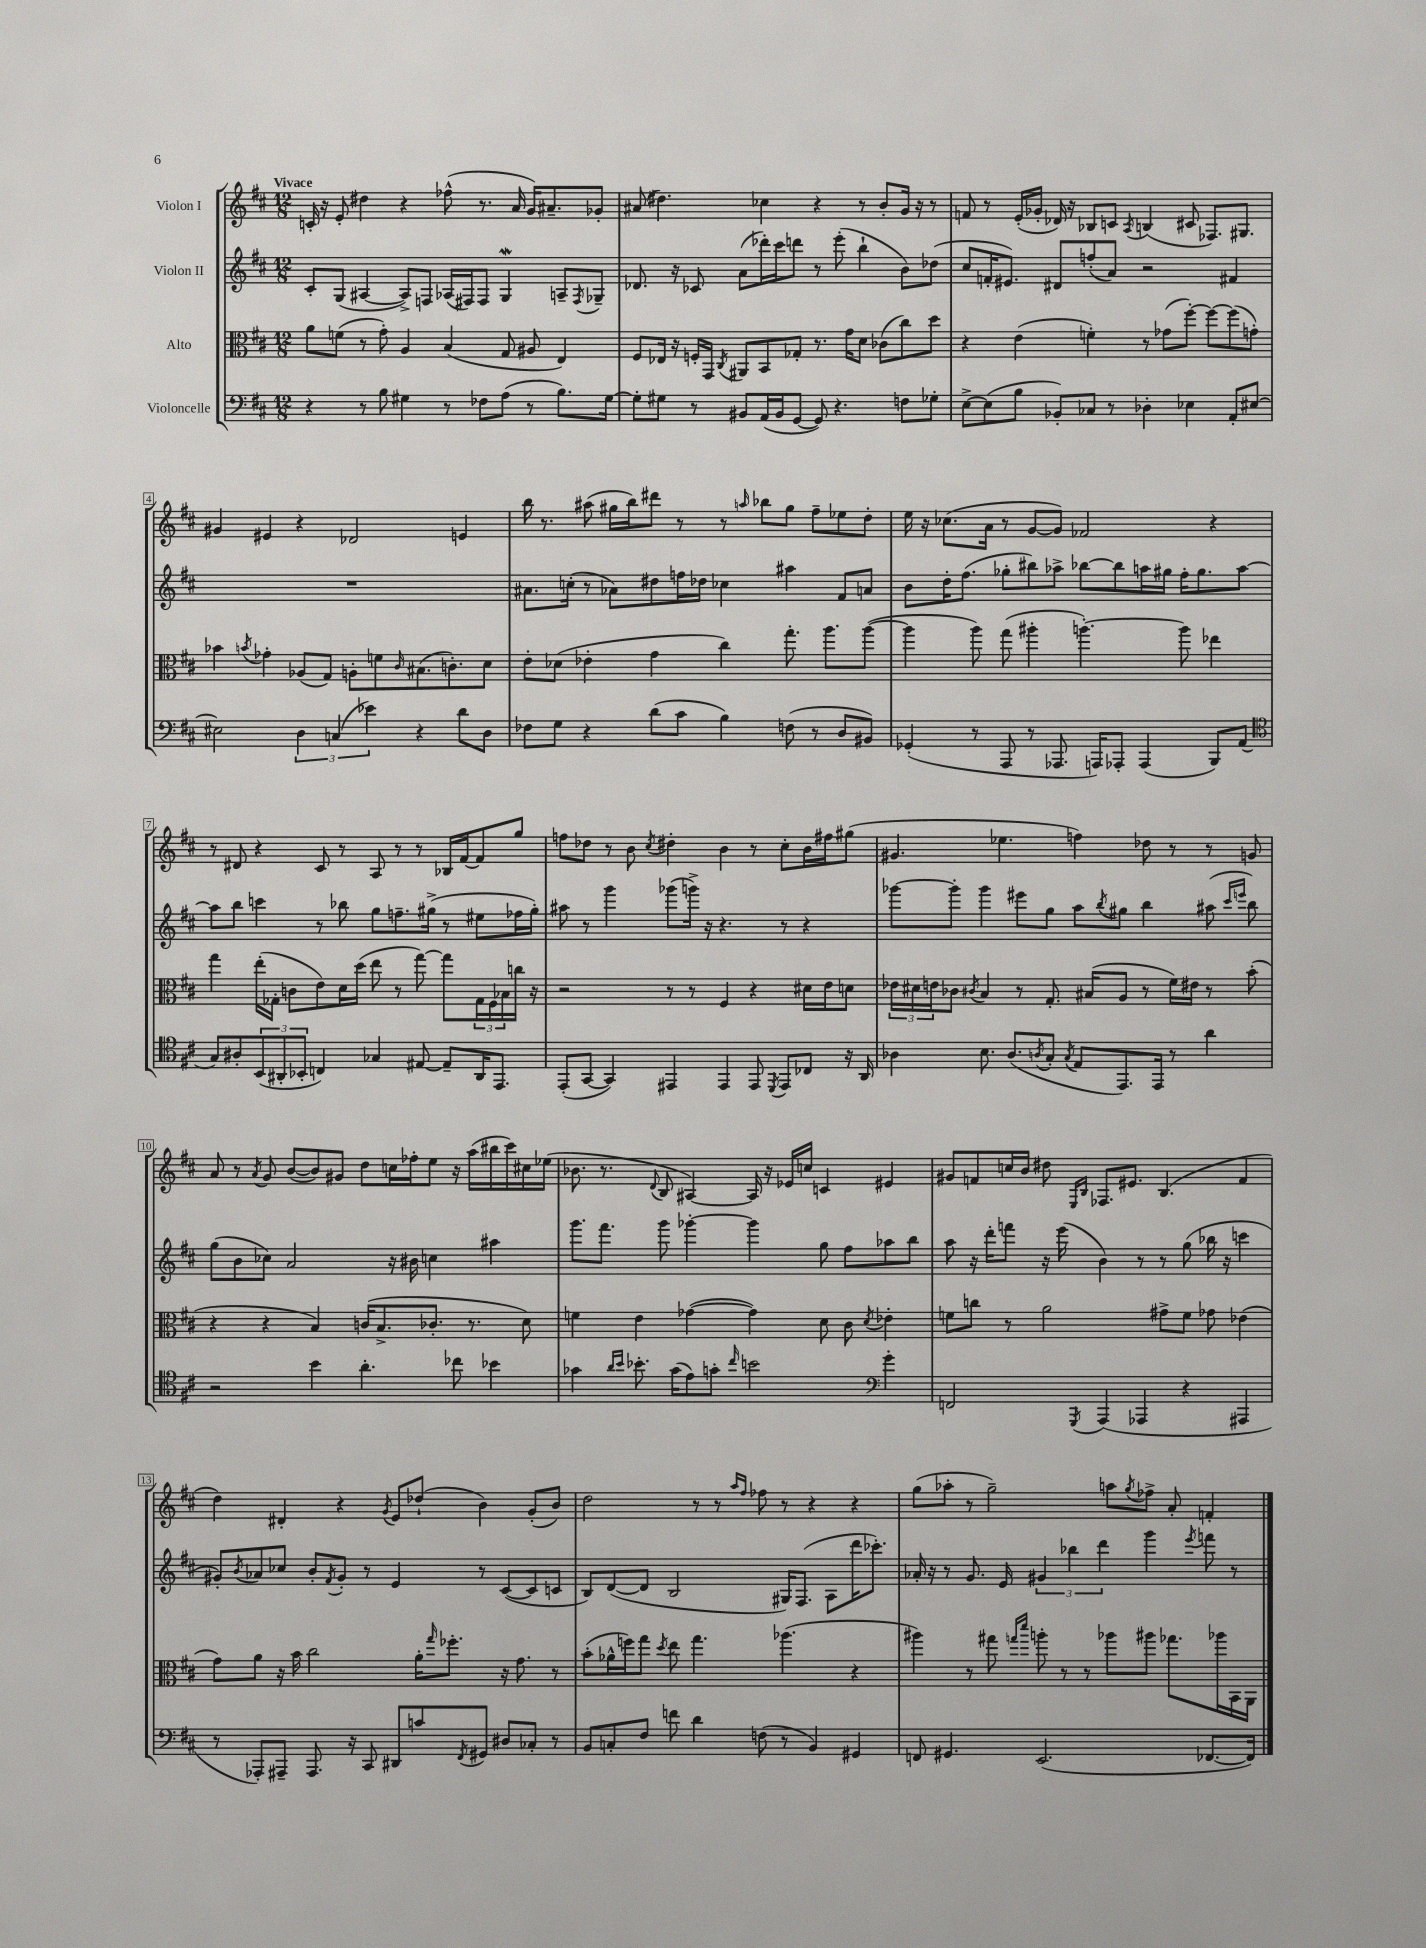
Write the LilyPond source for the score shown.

<<
\new StaffGroup <<
\new Staff = "s0" \with { instrumentName = "Violon I" } {
    \clef treble \key d \major \numericTimeSignature \time 12/8 \tempo "Vivace"
    c'16-. r16 e'8-. dis''4 r4 fes''8-^( r8. a'16 g'16) ais'8.-- ges'8-. |
    ais'8( dis''4.) ces''4 r4 r8 b'8-. g'16 r16 r8 |
    f'8 r8 e'16-.( ges'16-. des'16) r16 bes8 c'8 \acciaccatura { a8 } b4( cis'8 fes8.) gis8. |
    gis'4 eis'4 r4 des'2 e'4 |
    b''16 r8. ais''8( gis''16 b''16) dis'''8 r8 r8 \grace { a''16 } bes''8 gis''8 fis''8-- ees''8 d''8-. |
    e''16 r16 ces''8.( a'16 r8 g'8~ g'8) fes'2 r4 |
    r8 dis'8 r4 cis'8 r8 a8 r8 r8 bes16 fis'16~ fis'8 g''8 |
    f''8 des''8 r8 b'8 \acciaccatura { cis''8 } dis''4-. b'4 r8 cis''8-. b'16 fis''16 gis''8( |
    gis'4. ees''4. f''4) des''8 r8 r8 g'8 |
    a'8 r8 \acciaccatura { a'8 } g'8 b'8~( b'8) gis'8 d''8 c''16 fes''16-. e''8 r16 a''16( bis''16 cis'''16) cis''16 ees''16( |
    bes'8. r8. \appoggiatura { d'8 } b8 ais4~) ais16 r16 ees'16 c''16 c'4 eis'4 |
    gis'8 f'8 c''16 b'16 dis''8 \grace { e16 b16 } fes8. eis'8. b4.( f'4 |
    d''4) dis'4-. r4 \acciaccatura { g'8 } e'8 des''8-!( b'4) g'8-.( b'8) |
    d''2 r8 r8 \grace { a''16 fis''16 } fes''8 r8 r4 r4 |
    g''8( aes''8-. r8 g''2--) a''8 \acciaccatura { g''8 } fes''8-> a'8-. f'4-. \bar "|." |
}
\new Staff = "s1" \with { instrumentName = "Violon II" } {
    \clef treble \key d \major \numericTimeSignature \time 12/8
    cis'8-. g8( ais4~ ais8->) f8 aes16( fis16) fis8 g4\mordent a8-- \acciaccatura { fis8 } ges8-- |
    des'8. r16 ces'8 a'8( des'''16-.) cis'''16 d'''8 r8 e'''8-.( b''4-! b'8) des''8( |
    cis''8 f'16-. eis'8.) dis'8 f''8-.( a'8) r2 fis'4 |
    R1. |
    ais'8. c''16-.( r8 aes'8) dis''8 f''16 des''16 ces''4 ais''4 fis'8 a'8 |
    b'8 d''16-. fis''8.( ges''8-. bis''8) aes''8-> bes''8~ bes''8 a''16 gis''16 fis''16-. gis''8. a''8~ |
    a''8 b''8 c'''4 r8 bes''8 g''8 f''8.-- gis''16->( r8 eis''8 fes''16 gis''16-.) |
    ais''8 r8 g'''4 ges'''8( g'''16->) r16 r4. r8 r4 |
    ges'''8~ ges'''8-. ges'''4 eis'''8 g''8 a''8 \acciaccatura { b''8 } gis''8 b''4 ais''8( \grace { cis'''16 e'''16 } b''8) |
    g''8( b'8 ces''8) a'2 r16 bis'16 c''4 ais''4 |
    g'''8. fis'''8. g'''8 ges'''4~-. ges'''4 g''8 fis''8 aes''8 b''8 |
    a''8 r16 d'''16-. f'''8 r16 e'''16( b'4) r8 r8 g''8( bes''16 r16 c'''4 |
    gis'8-.) \acciaccatura { b'8 } aes'8 ces''8 b'8-. \acciaccatura { fis'8 } gis'8-. r8 e'4 r8 cis'8~( cis'8 c'8 |
    b8) d'8~( d'8 b2 gis16) fis8.( a8 d'''16 ces'''8.-.) |
    aes'16-. r16 r8 g'8. e'16 \tuplet 3/2 { gis'4 bes''4 d'''4 } g'''4 \acciaccatura { e'''8 } f'''8 r8 \bar "|." |
}
\new Staff = "s2" \with { instrumentName = "Alto" } {
    \clef alto \key d \major \numericTimeSignature \time 12/8
    a'8 f'8( r8 g'8-.) a4 b4( g8 ais8 e4) |
    fis8 ees16 r16 f16-. g,16 \acciaccatura { cis8 } ais,8 b,8 ges8-. r8. g'16 d'8 ces'8( cis''8) d''8 |
    r4 e'4( f'4-.) r8 ges'8( fis''8~-.) fis''8~ fis''8( g'8-.) |
    bes'4 \acciaccatura { b'8 } ges'4-. aes8( g8) a8-. f'8 \grace { cis'16 } bis8.( c'8.-.) d'8 |
    e'8-. des'8( ees'4-. g'4 cis''4) g''8.-. a''8. a''8~( |
    a''4 a''8) g''8( ais''4-. a''4.~-.) a''8 ees''4 |
    g''4 e''16-.( ges16-. c'8 e'8) d'16 d''16( e''8 r8 g''8~) g''8 \tuplet 3/2 { ges16 fis16 bes16 } c''16 r16 |
    r2 r8 r8 fis4 r4 dis'16 e'16 d'8 |
    \tuplet 3/2 { ees'16 dis'16 e'16 } ces'8 \acciaccatura { cis'8 } b4 r8 g8.-. bis16( a8 r8 fis'16) eis'16 r8 b'8-.( |
    r4 r4 b4) c'16( b8.-> ces'8.-. r8. d'8) |
    f'4 e'4 ges'4~( ges'4) d'8 cis'8 \acciaccatura { d'8 } ees'4-. |
    f'8 c''8 r8 a'2 gis'8-> f'8 ges'8 ees'4( |
    g'8) a'8 r16 b'16 cis''2 a'16-. \grace { g''16 } fes''8.-. r16 g'8. r8 |
    b'8-.( aes'16-^ f''16) g''8 \acciaccatura { d''8 } e''8 g''4. aes''4.( r4 |
    ais''4) r8 gis''8 \grace { g''16 d'''16 } a''8-. r8 r8 aes''8 ais''8 ges''8. aes''16 b,16 a,16 \bar "|." |
}
\new Staff = "s3" \with { instrumentName = "Violoncelle" } {
    \clef bass \key d \major \numericTimeSignature \time 12/8
    r4 r8 b8 gis4 r8 fes8 a8( r8 b8.) gis16~ |
    gis8-. gis8 r8 bis,8 a,16( bis,16 g,8~ g,8) r4. f8 ges8-. |
    e8~-> e8( b8 bes,8-.) ces8 r8 des4-. ees4 a,8-. eis8~ |
    eis2 \tuplet 3/2 { d4 c4( ees'4) } r4 d'8 d8 |
    fes8 g8 r4 d'8( cis'8 b4) f8( r8 d8 bis,8) |
    ges,4-.( r8 a,,8 r8 aes,,8. a,,16) aes,,8-. aes,,4( b,,8) a,8( |
    \clef tenor g8) ais8-. \tuplet 3/2 { b,8( ais,8-. bes,8-. } c4) ges4 eis8~ eis8-- ais,16 e,8. |
    e,8-.( g,8~ g,4) eis,4 eis,4 eis,8 \acciaccatura { d,8 } eis,8 ces8 r16 a,16 |
    aes4 b8. aes8.( \acciaccatura { a8 } g8-. \acciaccatura { g8 } e8 e,8.) e,16 r8 a'4 |
    r2 b'4 a'4.-. ces''8 bes'4 |
    ges'4 \grace { a'16 b'16 } bes'8.-. ges'16( e'8) g'8-. \grace { cis''16 } b'2 \clef bass g'4-. |
    f,2 \acciaccatura { g,,8 } a,,4( aes,,4 r4 ais,,4 |
    r8 aes,,8-.) ais,,8-- ais,,8. r16 cis,8 dis,8 c'8 \acciaccatura { fis,8 } gis,8 dis8 ces8-. r8 |
    b,8 c8-. fis8 f'8 d'4 f8( r8 b,4) gis,4 |
    f,8 gis,4. e,2.( fes,8.~ fes,16) \bar "|." |
}
>>
>>
\layout { \context { \Score \override BarNumber.stencil = #(make-stencil-boxer 0.1 0.3 ly:text-interface::print) } }
